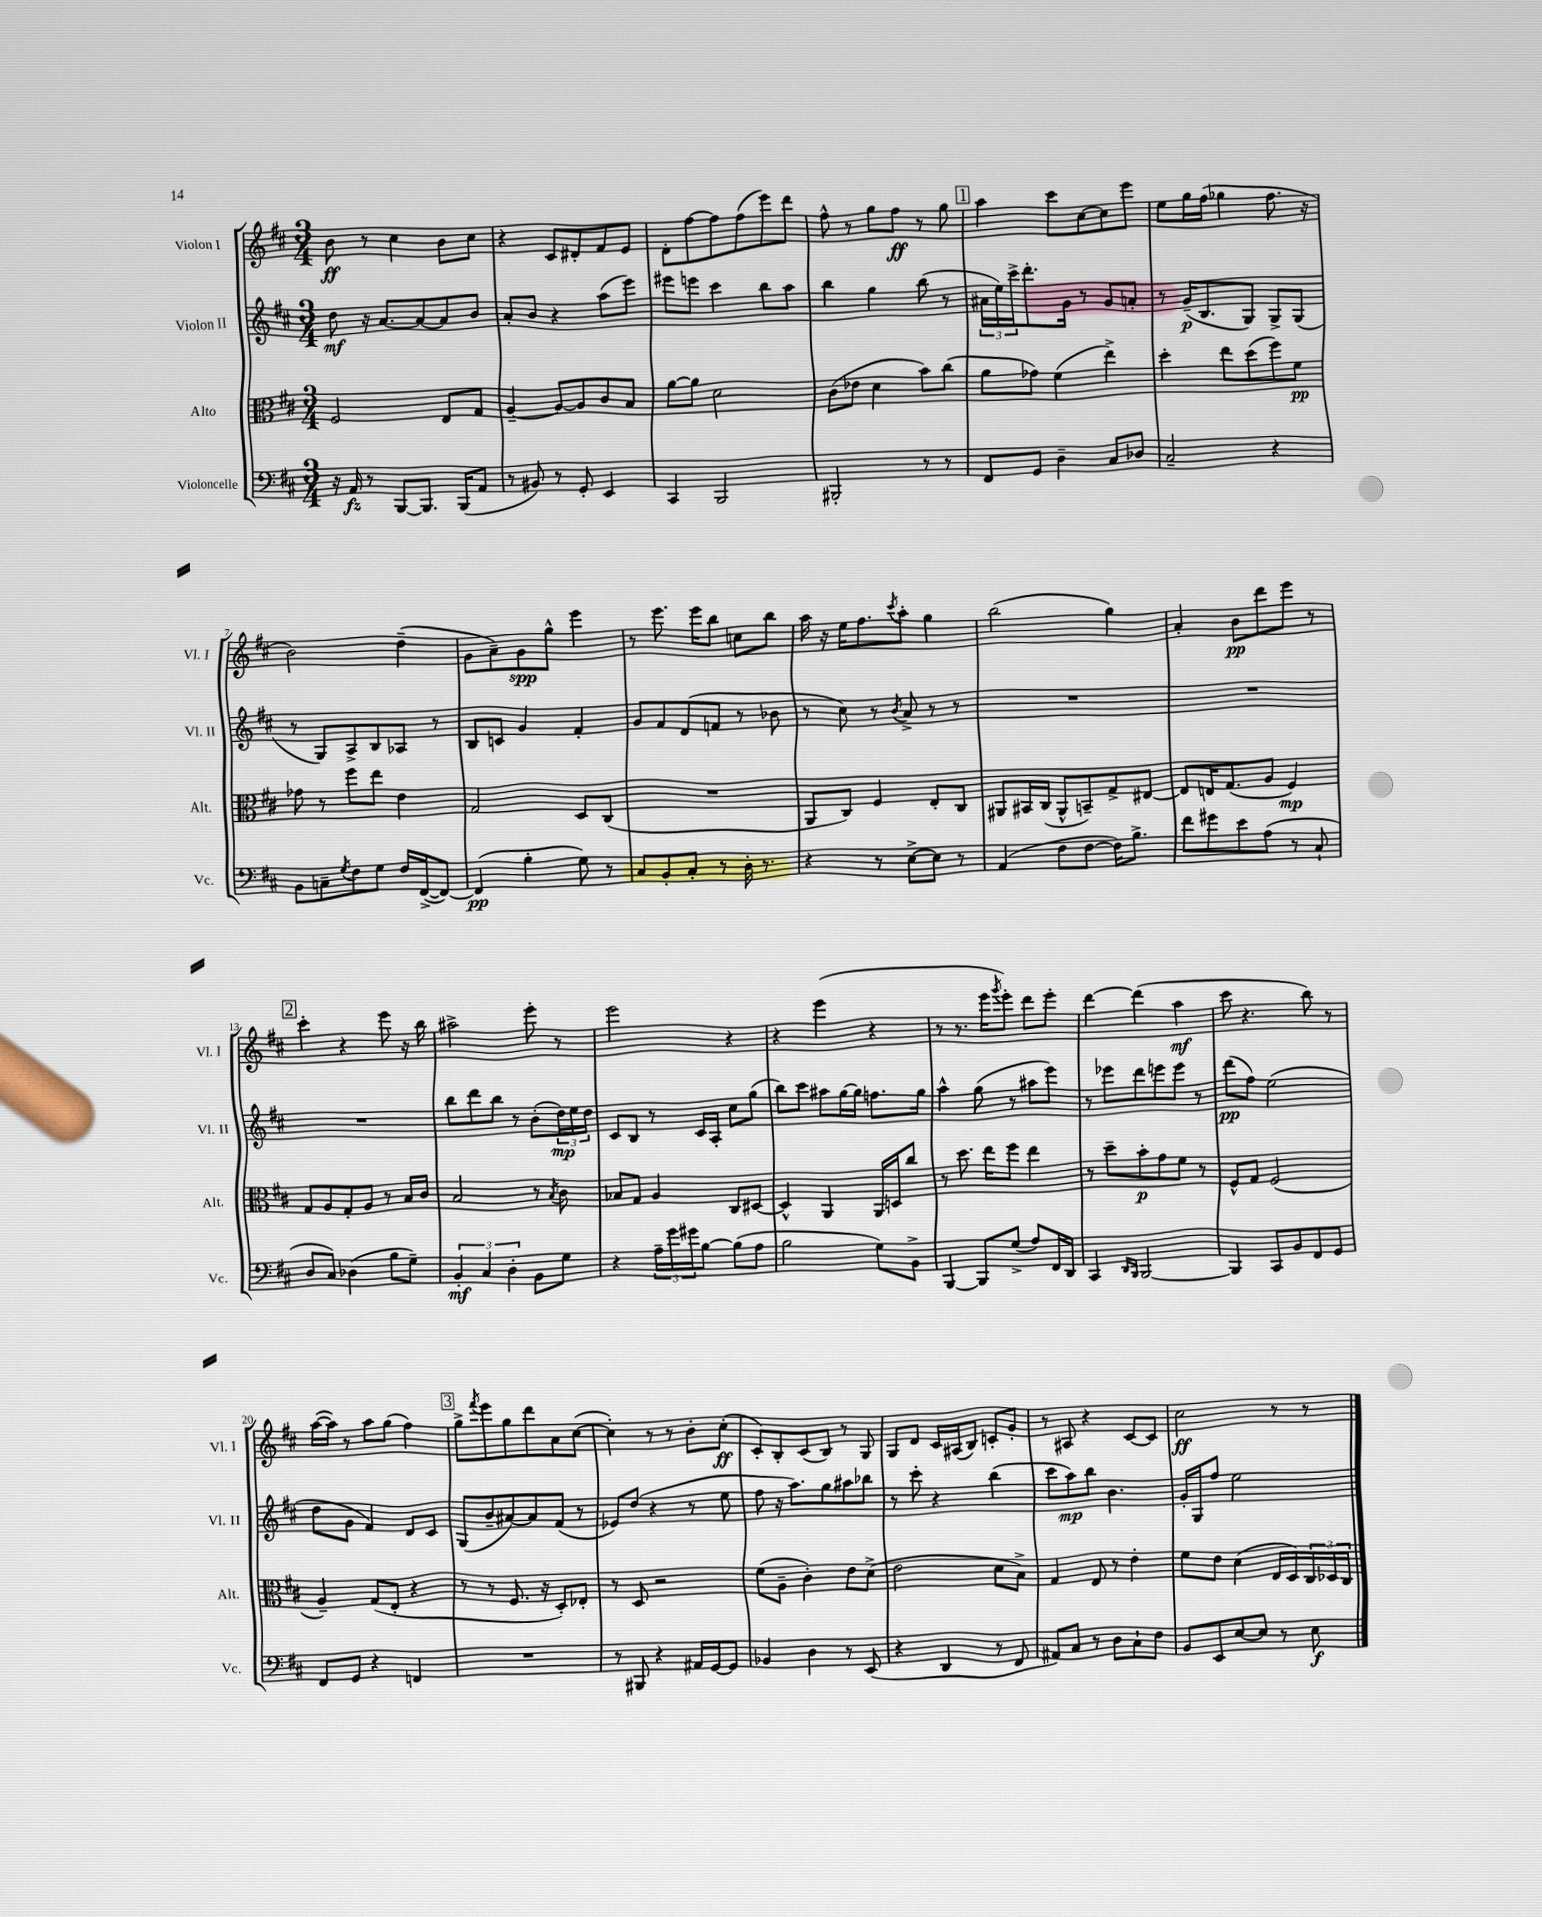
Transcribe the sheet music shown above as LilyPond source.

<<
\new StaffGroup <<
\new Staff = "s0" \with { instrumentName = "Violon I" shortInstrumentName = "Vl. I" } {
    \clef treble \key d \major \numericTimeSignature \time 3/4
    b'8\ff r8 cis''4 b'8 cis''8 |
    r4 cis'8 dis'8-. fis'8 e'8 |
    d'8-. fis''8~ fis''8 fis''8( e'''8) d'''8 |
    fis''8-^ r8 g''8 fis''8\ff r8 g''8 |
    \mark \markup { \box "1" } a''4 cis'''8 cis''8~ cis''8 e'''8 |
    e''8 g''16 fis''16( ges''4 fis''8. r16 |
    b'2) d''4--( |
    g'8 a'8--) g'8\spp g''8-^ e'''4 |
    r8 e'''8. e'''16 b''8 c''8 b''8 |
    a''16 r16 e''16 fis''8. \acciaccatura { cis'''8 } a''8-. g''4 |
    b''2( g''4) |
    a'4-. b'8\pp d'''8 e'''8 r8 |
    \mark \markup { \box "2" } cis'''4-. r4 e'''8 r16 b''16 |
    ais''2-> e'''8-. r8 |
    e'''2 r4 |
    r4 e'''4( r4 |
    r8 r8. e'''16 \acciaccatura { g'''8 } e'''8-.) d'''8 e'''8-. |
    d'''4~ d'''4( a''4\mf |
    cis'''8 r4. b''8) r8 |
    a''16~( a''16) r8 a''8 g''8( fis''4) |
    \mark \markup { \box "3" } g''8-> \acciaccatura { fis'''8 } e'''8 g''8 d'''8 a'8 cis''8~( |
    cis''4-.) r8 r8 b'8-. cis''8-.\ff( |
    cis'8-.) b8-. cis'8( b8) r8 g8 |
    g8 d'8 cis'16 ais16( b8) c'8-. g'8-. |
    r8 ais8 r4 cis'8~ cis'8 |
    cis''2\ff r8 r8 \bar "|." |
}
\new Staff = "s1" \with { instrumentName = "Violon II" shortInstrumentName = "Vl. II" } {
    \clef treble \key d \major \numericTimeSignature \time 3/4
    d''8\mf r16 a'8.~ a'8~ a'8 b'8 |
    a'8-. b'8 r4 a''8( e'''8) |
    eis'''8 e'''8 cis'''4 b''8 a''8 |
    b''4 g''4 b''8( r8 |
    \mark \markup { \box "1" } \tuplet 3/2 { ais'16 e''16) cis'''16-> } d'''8.-. g'16 r8 g'8 a'8-. |
    r8 g'16--\p( b8. g8) g8-> g8( |
    r8 g8) a8-> b8 aes8 r8 |
    b8 c'8 g'4 fis'4-. |
    g'8 fis'8 d'8( f'8 r8 bes'8 |
    r8 cis''8) r8 \acciaccatura { b'8 } a'8-> r8 r8 |
    R2. |
    R2. |
    \mark \markup { \box "2" } R2. |
    b''8 d'''8 b''8 r8 b'8-.( \tuplet 3/2 { d''16\mp) e''16 d''16 } |
    cis'8 b8 r8 cis'16 a16-. cis''8 g''8( |
    b''8) cis'''8 ais''8 g''16~ g''16 f''8. g''16 |
    a''4-^ g''8( r8 ais''8 e'''8) |
    r8 ees'''8 d'''8 e'''8 e'''8 r8 |
    d'''8\pp( fis''8) e''2( |
    d''8 g'8 fis'4) d'8 cis'8 |
    \mark \markup { \box "3" } g8( b'8-- ais'8~) ais'8 fis'8( r8 |
    ees'8) d''8( r4 r8 e''8 |
    fis''8 r16 a''8.) g''8 ais''8 bes''8 |
    r8 cis'''8-. r4 b''4( |
    cis'''8 a''8\mp) b''8 b'4. |
    g'16-. g16 fis''8 e''2 \bar "|." |
}
\new Staff = "s2" \with { instrumentName = "Alto" shortInstrumentName = "Alt." } {
    \clef alto \key d \major \numericTimeSignature \time 3/4
    fis2 e8 g8 |
    a4~-- a8~ a8 cis'8 b8 |
    a'8~ a'8 d'2 |
    cis'8( ees'8 d'4 b'8) cis''8( |
    \mark \markup { \box "1" } a'8 ges'8) fis'4( e''4->) |
    d''4-. e''8 d''8( fis''8) fis'8\pp |
    ges'8 r8 fis''8 e''8 e'4 |
    g2 d8 cis8( |
    R2. |
    a,8 cis8) fis4 e8-. cis8 |
    ais,8 bis,16 cis16( ais,8-^ b,8--) g8-> eis8~ |
    eis8 e16 g8.( a8 fis4\mp) |
    \mark \markup { \box "2" } g8 a8 g8-. a8 r8 b16 cis'16 |
    b2 r8 \acciaccatura { b8 } cis'8 |
    bes8 g8 a4 cis8 dis8~ |
    dis4-^ a,4 a,16 d16 cis''8 |
    r8 d''8. e''16 fis''8 e''4 |
    r8 d''8-- b'8-.\p g'8 fis'8 r8 |
    fis8-^ g8 fis2( |
    a4--) g8( e8-. r4 |
    \mark \markup { \box "3" } r8 r8 fis8. r16 d8-.) ees8-. |
    r8 d8 r2 |
    fis'8( a8-- cis'4-.) e'8 d'8->( |
    e'2 d'8 b8->) |
    g4 e8 r8 e'4-. |
    fis'8 e'8 d'4( e16 d16) \tuplet 3/2 { cis16 des16 cis16 } \bar "|." |
}
\new Staff = "s3" \with { instrumentName = "Violoncelle" shortInstrumentName = "Vc." } {
    \clef bass \key d \major \numericTimeSignature \time 3/4
    r16 a,16\fz r8 b,,8~ b,,8. b,,16( a,8 |
    r8 bis,8) r8 g,8-. e,4 |
    cis,4 b,,2 |
    bis,,2-. r8 r8 |
    \mark \markup { \box "1" } fis,8 g,8 d4-- cis8 des8 |
    cis2-- r4 |
    b,8 c8-- \acciaccatura { g8 } fis8 g8 fis16 fis,16~->( fis,8~) |
    fis,4\pp( b4-. g8) r8 |
    cis8 b,8-. cis8-. r8 d16-. r8. |
    r4 r8 e8~-> e8 r8 |
    a,4( fis8 fis8~ fis16) b8.-> |
    fis'8 gis'8 e'8 a8( r8 cis8-! |
    \mark \markup { \box "2" } d8 cis8) des4( b8 g8--) |
    \tuplet 3/2 { b,4-.\mf cis4 d4-. } b,8 g8 |
    r4 \tuplet 3/2 { a16-- g'16 gis'16 } b8~ b8( a8 |
    b2 g8) b,8-> |
    b,,4~ b,,8 g8->( a8) fis,16 d,16 |
    cis,4 \grace { d,16 b,,16 } b,,2~ |
    b,,4 cis,8 b,8 fis,8 g,8 |
    fis,8 g,8 r4 f,4 |
    \mark \markup { \box "3" } R2. |
    r8 bis,,8 r4 ais,16 g,16~ g,8 |
    bes,4 d4 r8 e,8( |
    r4 d,4 r8 fis,8 |
    ais,8) cis8 r8 d8 cis8-! fis8 |
    b,8 e,8 e8~ e8 r8 e8\f \bar "|." |
}
>>
>>
